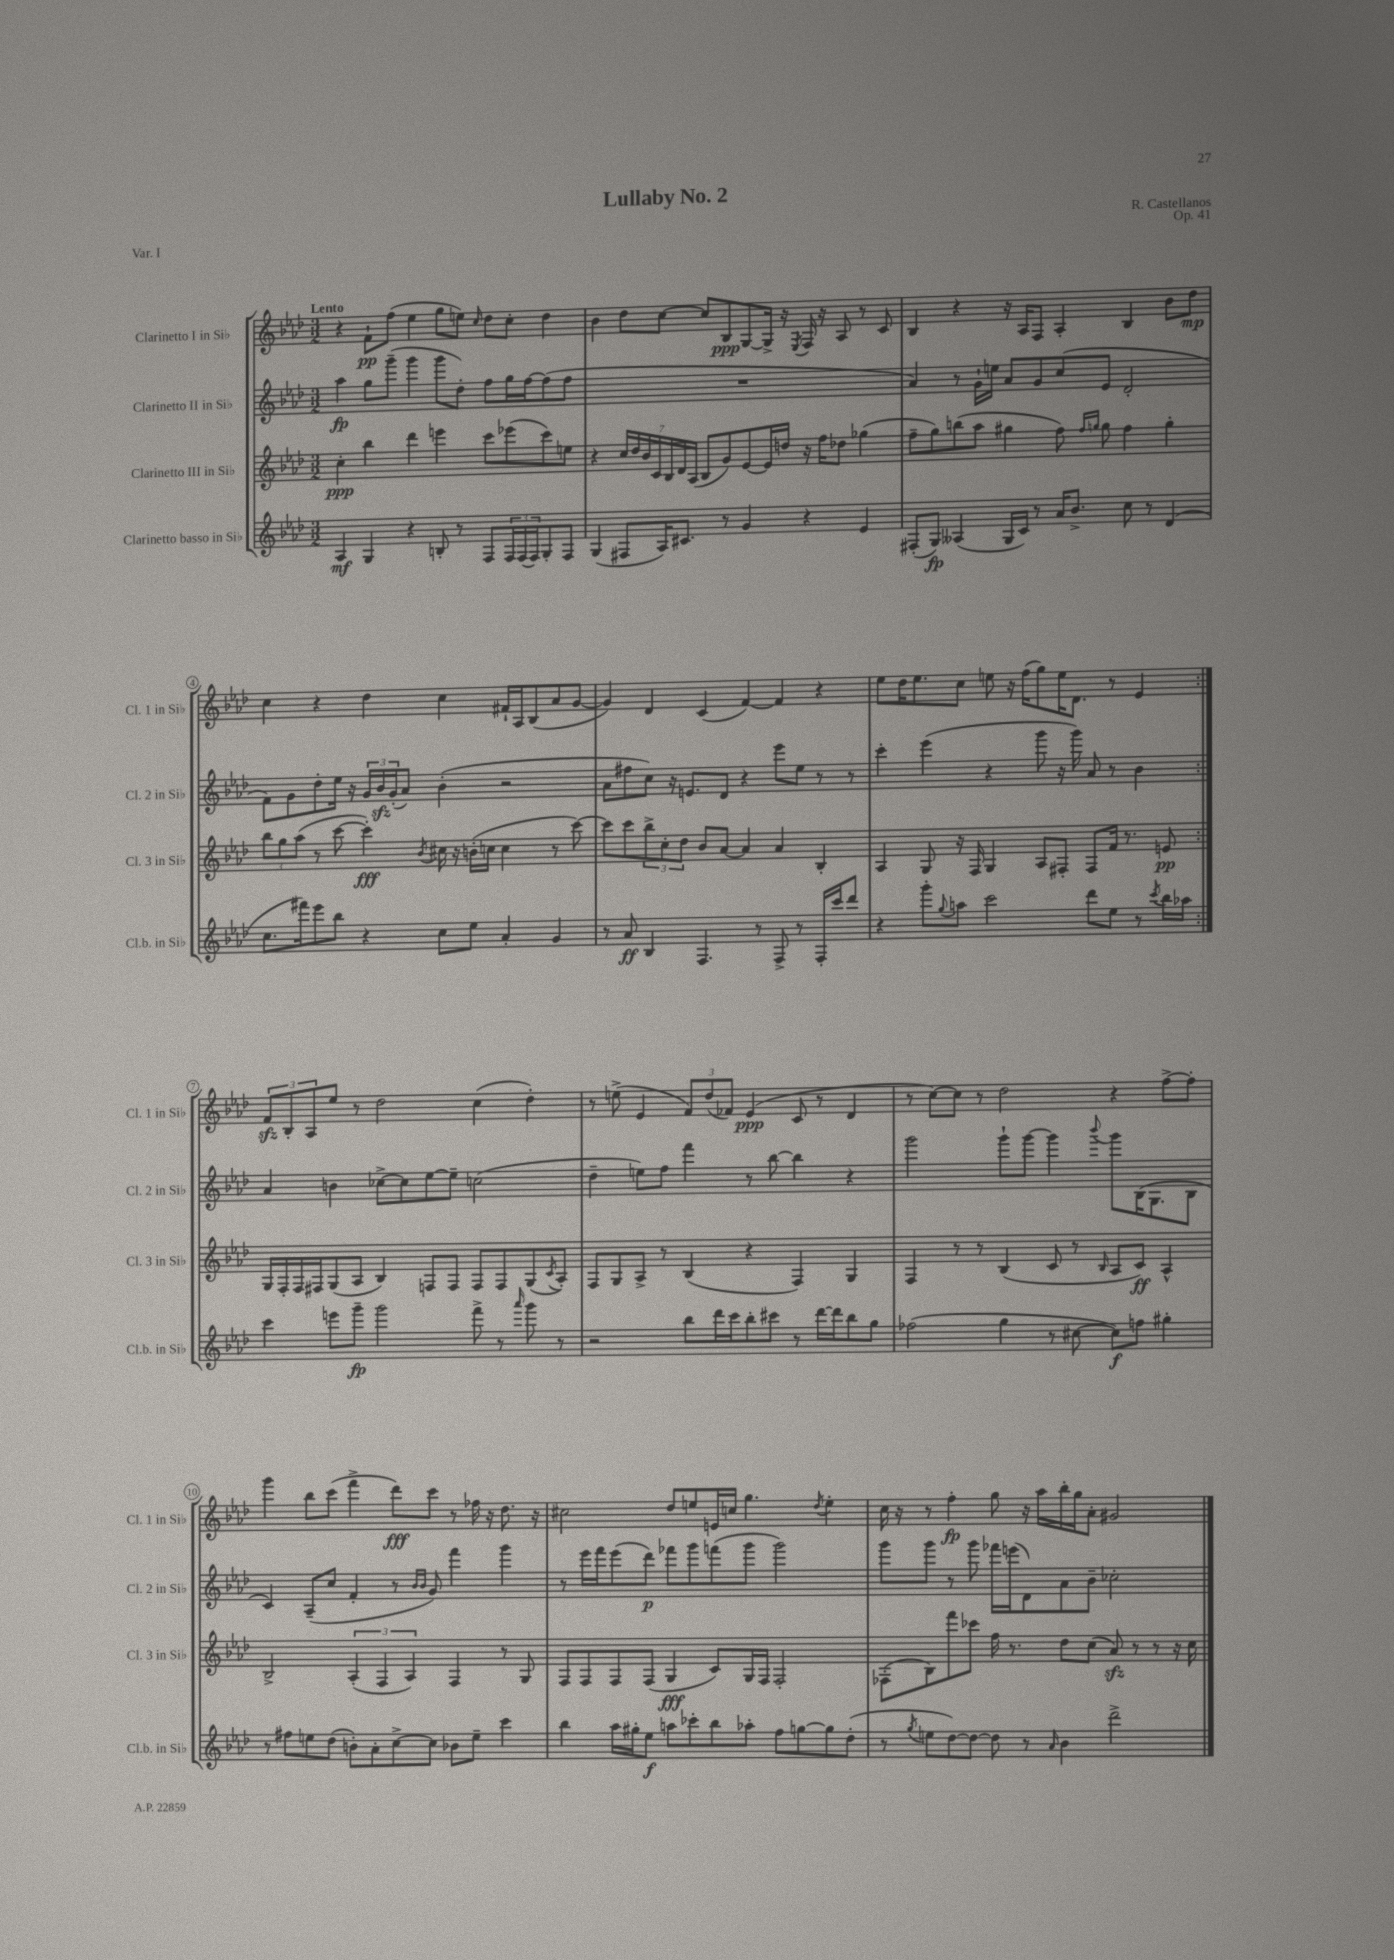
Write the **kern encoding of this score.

**kern	**dynam	**kern	**dynam	**kern	**dynam	**kern	**dynam
*part4	*part4	*part3	*part3	*part2	*part2	*part1	*part1
*staff4	*staff4	*staff3	*staff3	*staff2	*staff2	*staff1	*staff1
*I"Clarinetto basso in Si♭	*	*I"Clarinetto III in Si♭	*	*I"Clarinetto II in Si♭	*	*I"Clarinetto I in Si♭	*
*I'Cl.b. in Si♭	*	*I'Cl. 3 in Si♭	*	*I'Cl. 2 in Si♭	*	*I'Cl. 1 in Si♭	*
*clefG2	*	*clefG2	*	*clefG2	*	*clefG2	*
*k[b-e-a-d-]	*	*k[b-e-a-d-]	*	*k[b-e-a-d-]	*	*k[b-e-a-d-]	*
*M3/2	*	*M3/2	*	*M3/2	*	*M3/2	*
=1	=1	=1	=1	=1	=1	=1	=1
!	!	!	!	!	!	!LO:TX:a:B:t=Lento	!
4A-/	mf	4cc'\	ppp	4aa-\	fp	4r	.
4G/	.	4bb-\	.	8gg\L	.	8f`\L	pp
.	.	.	.	(8ggg~\J	.	(8ff\J	.
4r	.	4ddd-\	.	4ggg\	.	4ee-\	.
8Bn'/	.	4eeen\	.	8ggg\L	.	8gg\L	.
8r	.	.	.	8dd-'\J)	.	8een\J)	.
.	.	.	.	.	.	16qqcc/	.
8F/L	.	8ccc\L	.	8ff\L	.	8dd-\L	.
24F/L	.	(8eee-X\	.	16gg\L	.	8cc'\J	.
(24F/	.	.	.	.	.	.	.
.	.	.	.	[16ff\J	.	.	.
24F/J)	.	.	.	.	.	.	.
8G'/	.	8ccc\)	.	(8ff\]	.	4dd-\	.
8F/J	.	8een\J	.	8ff\J	.	.	.
=2	=2	=2	=2	=2	=2	=2	=2
(4G/	.	4r	.	1.r	.	4b-\	.
8F#X/L	.	28cc/LL	.	.	.	8dd-\L	.
.	.	28dd-/	.	.	.	.	.
.	.	28b-/	.	.	.	.	.
.	.	28c/	.	.	.	.	.
16A-/K)	.	.	.	.	.	[8cc\J	.
.	.	28B-/	.	.	.	.	.
.	.	28d-/	.	.	.	.	.
8.c#X/J	.	.	.	.	.	.	.
.	.	(28A-/JJ	.	.	.	.	.
.	.	8B-/L	.	.	.	8cc/L]	.
8r	.	8g/)	.	.	.	8B-/	ppp
4g/	.	[8e-/	.	.	.	[8G/	.
.	.	16e-/L]	.	.	.	16G^/Jk]	.
.	.	16ddn/JJ	.	.	.	16r	.
.	.	.	.	.	.	8qE-/	.
4r	.	16r	.	.	.	16F/	.
.	.	16ff\KL	.	.	.	16r	.
.	.	8dd-X\J	.	.	.	8A-/	.
4e-/	.	(4gg-X\	.	.	.	8r	.
.	.	.	.	.	.	8c/	.
=3	=3	=3	=3	=3	=3	=3	=3
(8F#X'/L	.	8ff~\L	.	4a-/)	.	4B-/	.
8G/J)	fp	8gg\)	.	.	.	.	.
(4A--X/	.	(8bbn\	.	8r	.	4r	.
.	.	8aa-\J	.	16g`\LL	.	.	.
.	.	.	.	16een\JJ	.	.	.
16G/LL	.	4gg#X\	.	8a-/L	.	16r	.
16c/JJ)	.	.	.	.	.	16A-/KL	.
8r	.	.	.	8g/	.	8F/J	.
16a-/KL	.	8ff\)	.	(8cc/	.	4A-'/	.
8.b-^/J	.	.	.	.	.	.	.
.	.	16qqff/LL	.	.	.	.	.
.	.	16qqggn/JJ	.	.	.	.	.
.	.	8gg\	.	8e-/J	.	.	.
8cc\	.	4ff\	.	2d-'/	.	4B-/	.
8r	.	.	.	.	.	.	.
(4d-/	.	4gg'\	.	.	.	8b-\L	.
.	.	.	.	.	.	8dd-\J	mp
!!LO:LB:g=z
=4	=4	=4	=4	=4	=4	=4	=4
8.cc\L	.	12bb-\L	.	8f\L)	.	4cc\	.
.	.	12gg\	.	.	.	.	.
.	.	.	.	8g\	.	.	.
.	.	(12aa-\J	.	.	.	.	.
16fff#X\k)	.	.	.	.	.	.	.
8eee-\	.	8r	.	8dd-'\	.	4r	.
8bb-\J	.	[8ccc\	.	16ee-\Jk	.	.	.
.	.	.	.	16r	.	.	.
4r	.	4ccc'\])	fff	24g/LL	.	4dd-\	.
.	.	.	.	24b-zz/	.	.	.
.	.	.	.	(24g'/J	.	.	.
.	.	.	.	8a-/J)	.	.	.
.	.	8qb-/	.	.	.	.	.
8cc\L	.	16cc#X\	.	(4b-'\	.	4cc\	.
.	.	16r	.	.	.	.	.
8ee-\J	.	(16bn'\LL	.	.	.	.	.
.	.	16ccn\JJ	.	.	.	.	.
4a-'/	.	4cc\	.	2r	.	16f#X`/LL	.
.	.	.	.	.	.	16A-/J	.
.	.	.	.	.	.	(8B-/	.
4g/	.	8r	.	.	.	8a-/	.
.	.	[8ccc\)	.	.	.	[8g/J	.
=5	=5	=5	=5	=5	=5	=5	=5
8r	.	8ccc\L]	.	8a-\L	.	4g/])	.
8a-/	ff	8ccc\	.	8ff#X\	.	.	.
4B-/	.	12bb-^\	.	8cc\J)	.	4d-/	.
.	.	12cc'\	.	.	.	.	.
.	.	.	.	16r	.	.	.
.	.	12dd-\J	.	.	.	.	.
.	.	.	.	8.en/L	.	.	.
4.F/	.	8b-/L	.	.	.	(4c/	.
.	.	[8a-/J	.	8d-/J	.	.	.
.	.	4a-/]	.	4r	.	[4f/)	.
8r	.	.	.	.	.	.	.
8F^/	.	4a-/	.	8eee-\L	.	4f/]	.
8r	.	.	.	8ee-\J	.	.	.
16F'/LL	.	4B-'/	.	8r	.	4r	.
16ccc/J	.	.	.	.	.	.	.
8ddd-/J	.	.	.	8r	.	.	.
=6	=6	=6	=6	=6	=6	=6	=6
4r	.	4A-/	.	4ccc'\	.	8ee-\L	.
.	.	.	.	.	.	16dd-\K	.
.	.	.	.	.	.	8.ee-\	.
8ggg'\L	.	8G/	.	(4eee-\	.	.	.
8qqgg/	.	.	.	.	.	.	.
8aan\J	.	16r	.	.	.	8cc\J	.
.	.	16F/	.	.	.	.	.
2ccc\	.	4G/	.	4r	.	8een\	.
.	.	.	.	.	.	16r	.
.	.	.	.	.	.	(16ff\KL	.
.	.	8A-/L	.	8ggg\	.	8gg\)	.
.	.	8F#X'/J	.	16r	.	16ee\K	.
.	.	.	.	16ggg\)	.	8.d-\J	.
8ddd-\L	.	8F#/L	.	8a-/	.	.	.
8ee-\J	.	16f/Jk	.	8r	.	8r	.
.	.	8.r	.	.	.	.	.
8r	.	.	.	4b-\	.	4e-/	.
8qccc/	.	.	.	.	.	.	.
16bb-\LL	.	8en/	pp	.	.	.	.
16aa-X\JJ	.	.	.	.	.	.	.
!!LO:LB:g=z
=7:|!	=7:|!	=7:|!	=7:|!	=7:|!	=7:|!	=7:|!	=7:|!
4ccc\	.	16G/LL	.	4a-/	.	12fzz/L	.
.	.	16F'/	.	.	.	.	.
.	.	.	.	.	.	12B-'/	.
.	.	16F/	.	.	.	.	.
.	.	.	.	.	.	12A-/	.
.	.	16F#X/J	.	.	.	.	.
8eeen\L	.	(8G/	.	4bn\	.	8ee-/J	.
8ggg~\J	fp	8A-/J	.	.	.	8r	.
2ggg\	.	4B-/)	.	[8cc-X^\L	.	2dd-\	.
.	.	.	.	8cc-\]	.	.	.
.	.	8Fn/L	.	[8ee-\	.	.	.
.	.	8F/J	.	8ee-~\J]	.	.	.
8fff^\	.	8F/L	.	(2ccn\	.	(4cc\	.
8r	.	8F/	.	.	.	.	.
16qqaaa-/	.	.	.	.	.	.	.
8ggg\	.	(8G/	.	.	.	4dd-'\)	.
.	.	8qc/	.	.	.	.	.
8r	.	8A-'/J)	.	.	.	.	.
=8	=8	=8	=8	=8	=8	=8	=8
2r	.	8F/L	.	4dd-~\	.	8r	.
.	.	8G/	.	.	.	(8een^\	.
.	.	8A-^/J	.	8een\L)	.	4e-/	.
.	.	8r	.	8ff\J	.	.	.
8bb-\L	.	(4B-/	.	4fff\	.	12f/L)	.
.	.	.	.	.	.	(12dd-/	.
16ddd-\L	.	.	.	.	.	.	.
.	.	.	.	.	.	12f-X/J)	.
16ccc\J	.	.	.	.	.	.	.
8bb-'\	.	4r	.	8r	.	(4e-/	ppp
8ccc#X\J	.	.	.	[8bb-\	.	.	.
8r	.	4F/)	.	4bb-\]	.	8c/	.
[16ddd-\LL	.	.	.	.	.	8r	.
16ddd-\J]	.	.	.	.	.	.	.
8bb-\	.	4G/	.	4r	.	4d-/	.
8gg\J	.	.	.	.	.	.	.
=9	=9	=9	=9	=9	=9	=9	=9
(2ff-X\	.	4F/	.	2ggg\	.	8r	.
.	.	.	.	.	.	[8cc\L)	.
.	.	8r	.	.	.	8cc\J]	.
.	.	8r	.	.	.	8r	.
4gg\	.	(4B-/	.	8ggg`\L	.	2dd-\	.
.	.	.	.	[8ggg\J	.	.	.
8r	.	8c/	.	4ggg\]	.	.	.
[8cc#X\	.	8r	.	.	.	.	.
.	.	16qqB-/	.	8qqbbb-/	.	.	.
8cc#\L])	f	8A-/L	.	8ggg\L	.	4r	.
8ffn\J	.	8c/J)	ff	(16B-\K	.	.	.
.	.	.	.	8.G\	.	.	.
4gg#X'\	.	4A-^^/	.	.	.	[8ff^\L	.
.	.	.	.	8B-\J	.	8ff'\J]	.
!!LO:LB:g=z
=10	=10	=10	=10	=10	=10	=10	=10
8r	.	2B-^/	.	4c/)	.	4ggg\	.
8ff#X\L	.	.	.	.	.	.	.
8een\	.	.	.	(8A-~/L	.	8bb-\L	.
(8dd-\J	.	.	.	8cc/J	.	(8ccc\J	.
8bn'\L)	.	(6A-'/	.	4f'/	.	4fff^\	.
8a-'\	.	.	.	.	.	.	.
.	.	6F/	.	.	.	.	.
[8cc^\	.	.	.	8r	.	8ddd-\L)	fff
.	.	6A-/)	.	.	.	.	.
.	.	.	.	16qqb-/LL	.	.	.
.	.	.	.	16qqb-/JJ	.	.	.
8cc\J]	.	.	.	8g/)	.	8ccc\J	.
8b-X\L	.	4F/	.	4fff\	.	8r	.
8ee~\J	.	.	.	.	.	16ff-X\	.
.	.	.	.	.	.	16r	.
4ccc\	.	8r	.	4ggg\	.	8.dd-\	.
.	.	8G/	.	.	.	.	.
.	.	.	.	.	.	16r	.
=11	=11	=11	=11	=11	=11	=11	=11
4bb-\	.	8F/L	.	8r	.	2cc#X\	.
.	.	8F/	.	16eee-\LL	.	.	.
.	.	.	.	16fff\J	.	.	.
16aa-\LL	.	8F/	.	(8eee-\	.	.	.
16gg#X'\J	.	.	.	.	.	.	.
8ee-\J	f	(8F/J	.	8ddd-\J)	p	.	.
8aan\L	.	4G/	fff	8fff-X\L	.	8dd-/L	.
8ccc-X'\	.	.	.	8ggg\	.	8een/	.
8bb-\	.	8c/L)	.	(8fffn\	.	16en/L	.
.	.	.	.	.	.	16ccn/JJ	.
8aa-X'\J	.	16G/L	.	8ggg\J	.	4.gg\	.
.	.	16F/JJ	.	.	.	.	.
8ff\L	.	2F'/	.	2ggg\)	.	.	.
[8ggn\	.	.	.	.	.	.	.
.	.	.	.	.	.	8qdd-/	.
8gg\]	.	.	.	.	.	4ee'\	.
(8dd-'\J	.	.	.	.	.	.	.
=12	=12	=12	=12	=12	=12	=12	=12
8r	.	(8F-X'\L	.	8ggg\L	.	16cc\	.
.	.	.	.	.	.	16r	.
8qgg/	.	.	.	.	.	.	.
8een\L	.	8B-\)	.	8ggg\J	.	8r	.
[8dd-\)	.	8fff\	.	8r	.	4ff'\	fp
8dd-\J_	.	8ccc-X\J	.	8ggg\	.	.	.
8dd-\]	.	16ff\	.	16fff-X\LL	.	8gg\	.
.	.	8.r	.	(16eeen\J	.	.	.
8r	.	.	.	8d-\)	.	16r	.
.	.	.	.	.	.	16aa-\LL	.
16qqa-/	.	.	.	.	.	.	.
4b-\	.	8dd-\L	.	8a-\	.	16bb-'\	.
.	.	.	.	.	.	16gg\J	.
.	.	(8cc\J	.	8b-~\J	.	8a-'\J	.
2ddd-^\	.	8a-zz/)	.	2cc-X'\	.	2g#X/	.
.	.	8r	.	.	.	.	.
.	.	8r	.	.	.	.	.
.	.	16r	.	.	.	.	.
.	.	16cc\	.	.	.	.	.
==	==	==	==	==	==	==	==
*-	*-	*-	*-	*-	*-	*-	*-
